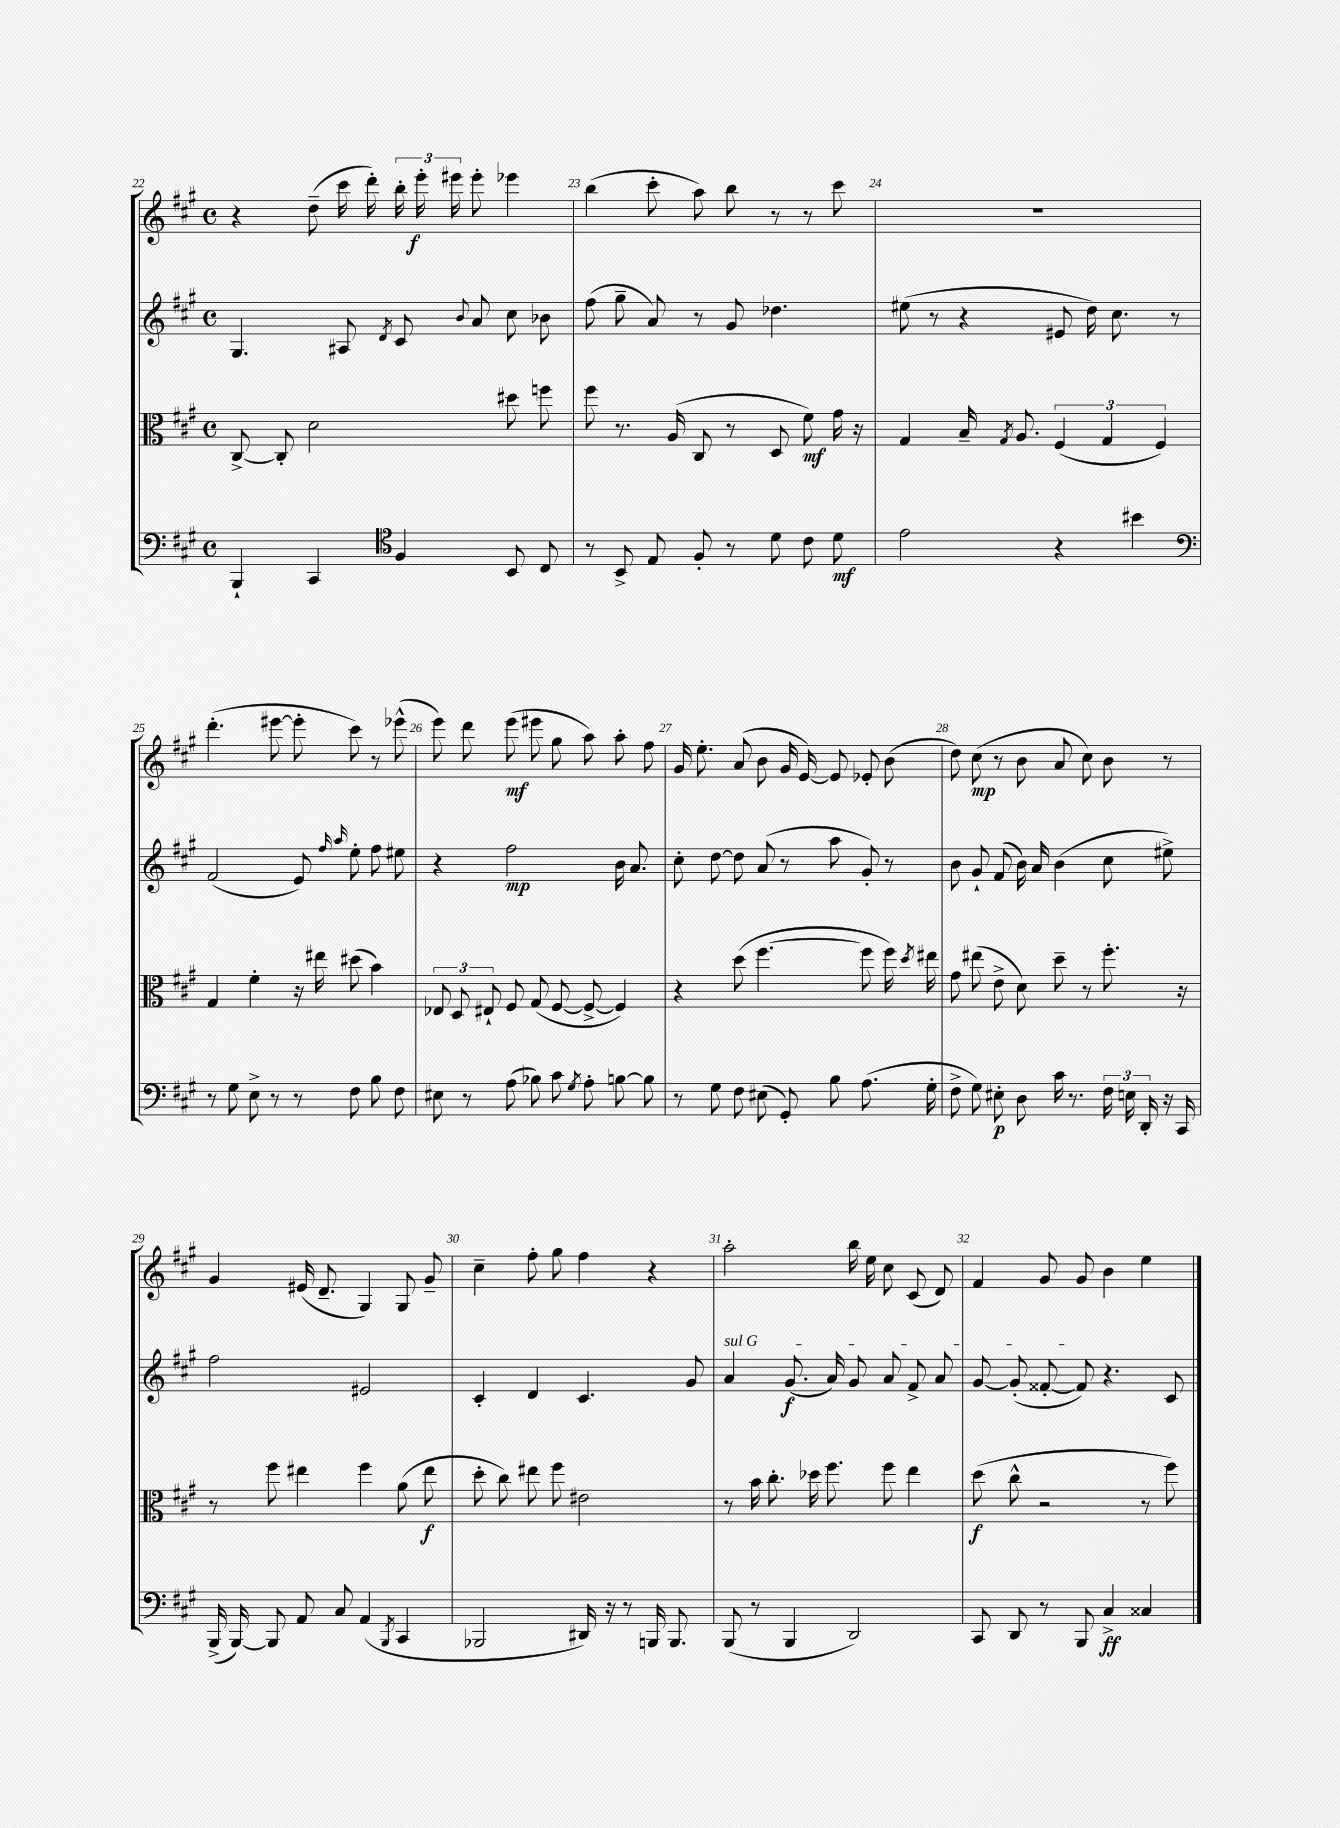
<<
\new StaffGroup <<
\new Staff = "s0" {
    \clef treble \key a \major \defaultTimeSignature \time 4/4
    \autoBeamOff r4 d''8--( cis'''16 d'''16-.) \tuplet 3/2 { b''16-. e'''16-.\f eis'''16 } eis'''8-. ees'''4 |
    b''4( cis'''8-. a''8) b''8 r8 r8 cis'''8 |
    R1 |
    d'''4.-.( eis'''8~ eis'''8-. cis'''8) r8 ees'''8-^( |
    e'''8) d'''8 e'''8\mf( eis'''8 gis''8 a''8) a''8-. fis''8 |
    gis'16 e''8.-. a'8( b'8 gis'16 e'16~) e'8 ees'8-. b'8( |
    d''8) cis''8\mp( r8 b'8 a'8 cis''8) b'8 r8 |
    gis'4 eis'16( d'8.-- gis4) gis8 gis'8-- |
    cis''4-- fis''8-. gis''8 fis''4 r4 |
    a''2-. b''16 e''16 cis''8 cis'8( d'8) |
    fis'4 gis'8 gis'8 b'4 e''4 \bar "|." |
}
\new Staff = "s1" {
    \clef treble \key a \major \defaultTimeSignature \time 4/4
    \autoBeamOff gis4. ais8 \acciaccatura { d'8 } cis'8 \appoggiatura { b'8 } a'8 cis''8 bes'8 |
    fis''8( gis''8-- a'8) r8 gis'8 des''4. |
    eis''8( r8 r4 eis'8 d''16) cis''8. r8 |
    fis'2( e'8) \grace { fis''16 a''16 } e''8-. fis''8 eis''8 |
    r4 fis''2\mp b'16 a'8. |
    cis''8-. d''8~ d''8 a'8( r8 a''8 gis'8-.) r8 |
    b'8 gis'8-! fis'8( b'16) a'16 b'4( cis''8 eis''8->) |
    fis''2 eis'2 |
    cis'4-. d'4 cis'4. gis'8 |
    \once \override TextSpanner.bound-details.left.text = \markup { \italic "sul G" } a'4\startTextSpan gis'8.\f( a'16) gis'8 a'8 fis'8-> a'8 |
    gis'8~ gis'8-.( fisis'8~-. fisis'8\stopTextSpan) r4. cis'8 \bar "|." |
}
\new Staff = "s2" {
    \clef alto \key a \major \defaultTimeSignature \time 4/4
    \autoBeamOff cis8~-> cis8-. d'2 dis''8 f''8 |
    fis''8 r8. a16( cis8 r8 d8 fis'8\mf) gis'16 r16 |
    gis4 b16-- \acciaccatura { gis8 } a8. \tuplet 3/2 { fis4( gis4 fis4) } |
    gis4 fis'4-. r16 eis''16 dis''8( b'4) |
    \tuplet 3/2 { ees8 d8 eis8-! } fis8 gis8( fis8~ fis8~-> fis4) |
    r4 d''8( fis''4.~ fis''8 fis''16) \acciaccatura { d''8 } eis''16 |
    gis'8 eis''8( e'8-> d'8) d''8-- r8 fis''8.-. r16 |
    r8 fis''8 eis''4 fis''4 a'8( eis''8\f |
    d''8-. cis''8) eis''8 fis''8 eis'2 |
    r8 b'16 cis''8.-. des''16 fis''8. fis''8 e''4 |
    d''8\f( cis''8-^ r2 r8 fis''8) \bar "|." |
}
\new Staff = "s3" {
    \clef bass \key a \major \defaultTimeSignature \time 4/4
    \autoBeamOff b,,4-! cis,4 \clef tenor fis4 b,8 cis8 |
    r8 b,8-> e8 fis8-. r8 d'8 cis'8 d'8\mf |
    e'2 r4 bis'4 |
    \clef bass r8 gis8 e8-> r8 r8 fis8 b8 fis8 |
    eis8 r8 a8( bes8) cis'8 \acciaccatura { gis8 } a8-. b8~ b8 |
    r8 gis8 fis8 eis8( gis,8-.) b8 a8.( gis16-. |
    fis8-> gis8) eis8-.\p d8 cis'16 r8. \tuplet 3/2 { fis16 e16 d,16-. } r16 cis,16 |
    b,,16->( b,,16~) b,,8 a,8 cis8 a,4( \acciaccatura { b,,8 } cis,4 |
    bes,,2 dis,16) r16 r8 b,,16 b,,8. |
    b,,8( r8 b,,4 d,2) |
    cis,8 d,8 r8 b,,8 cis4->\ff cisis4 \bar "|." |
}
>>
>>
\layout { \context { \Score currentBarNumber = #22 \override BarNumber.break-visibility = ##(#f #t #t) barNumberVisibility = #all-bar-numbers-visible } }
